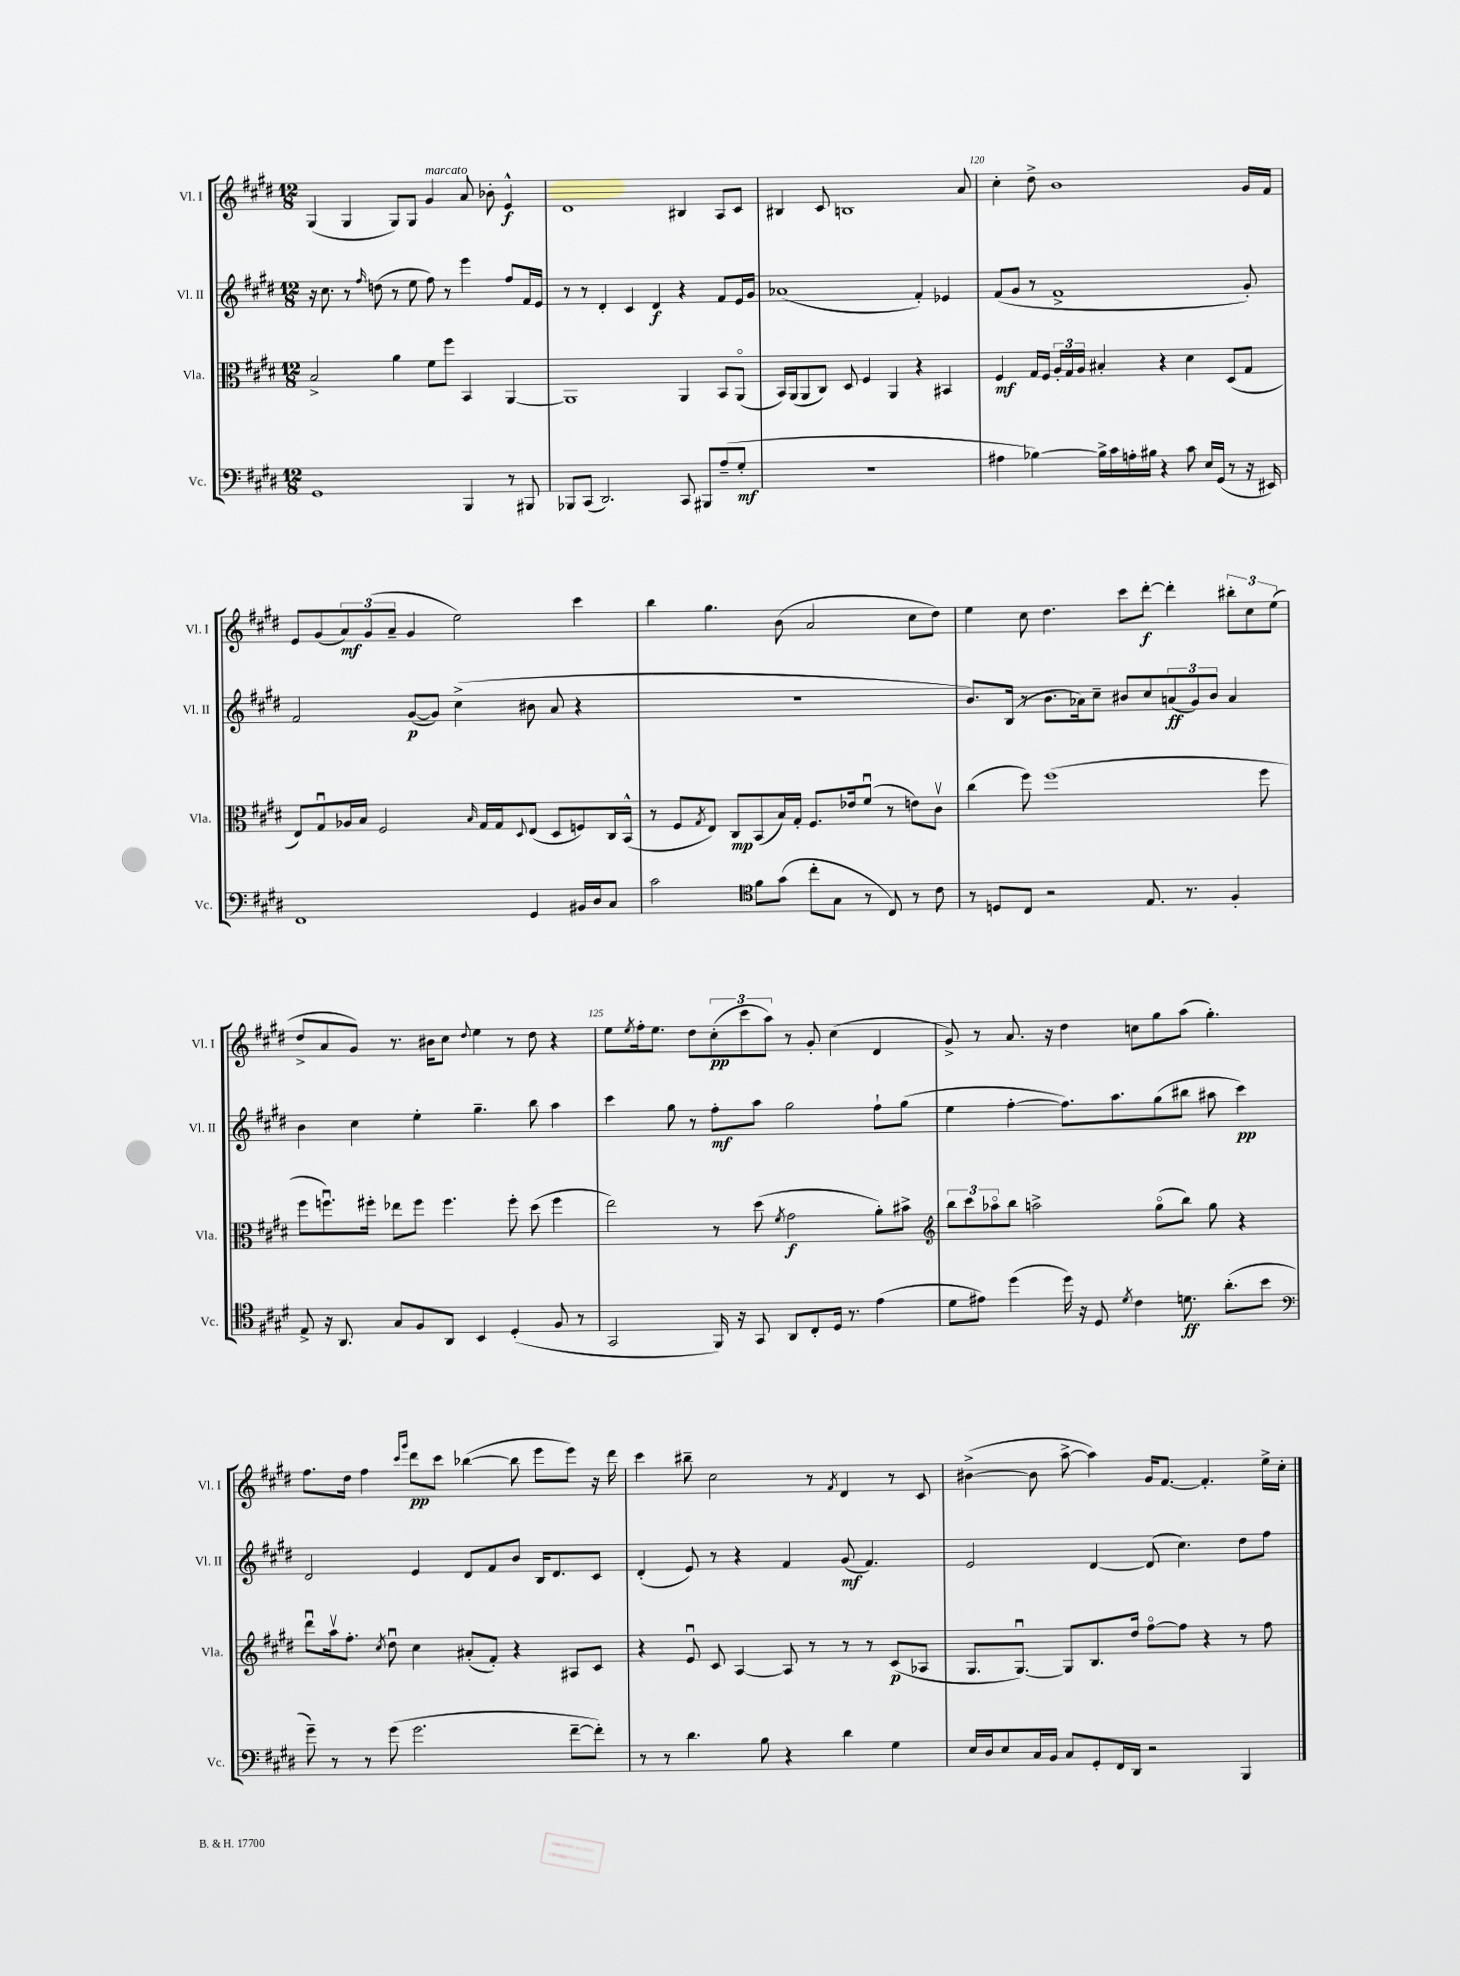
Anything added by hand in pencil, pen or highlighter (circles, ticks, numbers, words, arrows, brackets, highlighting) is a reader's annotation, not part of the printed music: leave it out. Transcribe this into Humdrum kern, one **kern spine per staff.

**kern	**dynam	**kern	**dynam	**kern	**dynam	**kern	**dynam
*part4	*part4	*part3	*part3	*part2	*part2	*part1	*part1
*staff4	*staff4	*staff3	*staff3	*staff2	*staff2	*staff1	*staff1
*I"Vc.	*	*I"Vla.	*	*I"Vl. II	*	*I"Vl. I	*
*I'Vc.	*	*I'Vla.	*	*I'Vl. II	*	*I'Vl. I	*
*clefF4	*	*clefC3	*	*clefG2	*	*clefG2	*
*k[f#c#g#d#]	*	*k[f#c#g#d#]	*	*k[f#c#g#d#]	*	*k[f#c#g#d#]	*
*M12/8	*	*M12/8	*	*M12/8	*	*M12/8	*
=117	=117	=117	=117	=117	=117	=117	=117
1GG#	.	2B^/	.	16r	.	(4G#/	.
.	.	.	.	8.cc#\	.	.	.
.	.	.	.	8r	.	4G#/	.
.	.	.	.	16qqff#/	.	.	.
.	.	.	.	(8ddn\	.	.	.
.	.	4a\	.	8r	.	8G#/L)	.
.	.	.	.	8ee\	.	8G#/J	.
!	!	!	!	!	!	!LO:TX:a:i:t=marcato	!
.	.	8f#\L	.	8ff#\)	.	4g#/	.
.	.	8ff#\J	.	8r	.	.	.
4BBB/	.	4BB/	.	4eee\	.	8a/	.
.	.	.	.	.	.	8b-X'\	.
8r	.	[4AA/	.	8ff#/L	.	4e^^/	f
8BBB#X/	.	.	.	16f#/L	.	.	.
.	.	.	.	16e/JJ	.	.	.
=118	=118	=118	=118	=118	=118	=118	=118
8BBB-X/L	.	1AA]	.	8r	.	1d#	.
(8CC#/J	.	.	.	8r	.	.	.
2.DD#/)	.	.	.	4d#'/	.	.	.
.	.	.	.	4c#/	.	.	.
.	.	.	.	4d#/	f	.	.
8CC#/	.	4AA/	.	4r	.	4B#X/	.
8BBB#X/L	.	.	.	.	.	.	.
(8A~/	.	8BB/L	.	8f#/L	.	8A/L	.
8G#'/J	mf	(8AA/J	.	16e/L	.	8c#/J	.
.	.	.	.	16g#/JJ	.	.	.
=119	=119	=119	=119	=119	=119	=119	=119
1.r	.	16BB/LL)	.	(1a-X	.	4B#X/	.
.	.	(16AA/J	.	.	.	.	.
.	.	8AA/	.	.	.	.	.
.	.	8C#/J)	.	.	.	8c#/	.
.	.	8D#/	.	.	.	1Bn	.
.	.	4F#/	.	.	.	.	.
.	.	4AA/	.	.	.	.	.
.	.	4r	.	4f#'/)	.	.	.
.	.	4BB#X/	.	4e-X/	.	.	.
.	.	.	.	.	.	8a/	.
=120	=120	=120	=120	=120	=120	=120	=120
4A#X\	.	4F#/	mf	(8f#/L	.	4cc#'\	.
.	.	.	.	8g#/J	.	.	.
[4B-X\)	.	16G#/LL	.	8r	.	8dd#^\	.
.	.	16F#/JJ	.	.	.	.	.
.	.	24A'/LL	.	1f#^	.	1b	.
.	.	24G#/	.	.	.	.	.
.	.	24A/JJ	.	.	.	.	.
16B-^\LL]	.	4B#X'/	.	.	.	.	.
16c#\	.	.	.	.	.	.	.
16An'\	.	.	.	.	.	.	.
16B#X\JJ	.	.	.	.	.	.	.
4r	.	4r	.	.	.	.	.
8c#\	.	4d#\	.	.	.	.	.
16E/LL	.	.	.	.	.	.	.
(16GG#/JJ	.	.	.	.	.	.	.
8r	.	(8D#/L	.	.	.	.	.
16r	.	8G#/J	.	8g#'/)	.	16g#/LL	.
16EE#X/)	.	.	.	.	.	16f#/JJ	.
!!LO:LB:g=z
=121	=121	=121	=121	=121	=121	=121	=121
1FF#	.	8E/L)	.	2f#/	.	8e/L	.
.	.	8G#u/	.	.	.	(8g#/	.
.	.	16A-X/L	.	.	.	12a/)	mf
.	.	16B/JJ	.	.	.	.	.
.	.	.	.	.	.	(12g#/	.
.	.	2F#/	.	.	.	.	.
.	.	.	.	.	.	12a~/J	.
.	.	.	.	([8g#/L	p	4g#/	.
.	.	.	.	8g#/J])	.	.	.
.	.	.	.	(4cc#^\	.	2ee\)	.
.	.	16qqB/	.	.	.	.	.
.	.	16G#/LL	.	.	.	.	.
.	.	16G#/J	.	.	.	.	.
.	.	8qqD#/	.	.	.	.	.
4GG#/	.	(8E/J	.	8b#X\	.	.	.
.	.	8D#/L	.	8a/	.	.	.
16BB#X/LL	.	8Fn/)	.	4r	.	4ccc#\	.
16D#/J	.	.	.	.	.	.	.
8C#/J	.	16C#/L	.	.	.	.	.
.	.	(16BB^^/JJ	.	.	.	.	.
=122	=122	=122	=122	=122	=122	=122	=122
2c#\	.	8r	.	1.r	.	4bb\	.
.	.	8F#/L	.	.	.	.	.
.	.	8qG#/	.	.	.	.	.
.	.	8E/J)	.	.	.	4.gg#\	.
.	.	8C#/L	mp	.	.	.	.
*clefC4	*	*	*	*	*	*	*
8f#\L	.	(8BB/	.	.	.	.	.
(8g#\J	.	16B/L)	.	.	.	(8b\	.
.	.	16G#'/JJ	.	.	.	.	.
8cc#'\L	.	8.F#/L	.	.	.	2a/	.
8G#\J	.	.	.	.	.	.	.
.	.	16e-X/k	.	.	.	.	.
8r	.	(8f#u/J	.	.	.	.	.
8C#/)	.	8r	.	.	.	.	.
8r	.	8en\L)	.	.	.	8cc#\L	.
8c#\	.	8c#v\J	.	.	.	8dd#\J)	.
=123	=123	=123	=123	=123	=123	=123	=123
8r	.	(4cc#\	.	8.b/L)	.	4ee\	.
8Dn/L	.	.	.	.	.	.	.
.	.	.	.	(16B/Jk	.	.	.
8C#/J	.	8ff#\)	.	8r	.	8cc#\	.
2r	.	(1ff#	.	8.b\L	.	4.dd#\	.
.	.	.	.	16a-X\k)	.	.	.
.	.	.	.	8cc#~\J	.	.	.
.	.	.	.	8b#X/L	.	8ccc#\L	.
8.E/	.	.	.	8cc#/	.	[8ddd#'\J	f
.	.	.	.	(12an/	ff	4ddd#'\]	.
8.r	.	.	.	.	.	.	.
.	.	.	.	12g#/)	.	.	.
.	.	.	.	12b#/J	.	.	.
4F#'/	.	.	.	4a/	.	12bb#X'\L	.
.	.	.	.	.	.	12cc#\	.
.	.	8ff#\	.	.	.	.	.
.	.	.	.	.	.	(12ee\J	.
!!LO:LB:g=z
=124	=124	=124	=124	=124	=124	=124	=124
8E^/	.	8ff#\L	.	4b\	.	8dd#^/L	.
16r	.	8.ffnu\)	.	.	.	8a/	.
8.AA/	.	.	.	.	.	.	.
.	.	.	.	4cc#\	.	8g#/J)	.
.	.	16ff#X'\Jk	.	.	.	.	.
8G#/L	.	8ee-X\L	.	.	.	8.r	.
8F#/	.	8ff#\J	.	4ee'\	.	.	.
.	.	.	.	.	.	16b#X\KL	.
8AA/J	.	4.ff#\	.	.	.	8cc#\J	.
.	.	.	.	.	.	8qqdd#/	.
4BB/	.	.	.	4.gg#~\	.	4ee\	.
(4D#'/	.	8ff#'\	.	.	.	8r	.
.	.	(8dd#\	.	8bb\	.	8dd#\	.
8F#/	.	4ff#\	.	4aa\	.	4r	.
8r	.	.	.	.	.	.	.
=125	=125	=125	=125	=125	=125	=125	=125
2GG#/	.	2ee\)	.	4ccc#\	.	8ee\L	.
.	.	.	.	.	.	8qee/	.
.	.	.	.	.	.	16ff#'\k	.
.	.	.	.	.	.	8.ee\J	.
.	.	.	.	8gg#\	.	.	.
.	.	.	.	8r	.	8dd#\L	.
16FF#/)	.	8r	.	8ff#'\L	mf	(12cc#'\	pp
16r	.	.	.	.	.	.	.
.	.	.	.	.	.	12ccc#\	.
8GG#/	.	(8dd#\	.	8aa\J	.	.	.
.	.	.	.	.	.	12aa\J)	.
.	.	8qf#/	.	.	.	.	.
8AA/L	.	2g#\	f	2gg#\	.	8r	.
8C#'/	.	.	.	.	.	8g#'/	.
16D#/Jk	.	.	.	.	.	(4cc#\	.
8.r	.	.	.	.	.	.	.
(4e\	.	8a'\L)	.	8ff#`\L	.	4d#/	.
.	.	8b#X^\J	.	(8gg#\J	.	.	.
=126	=126	=126	=126	=126	=126	=126	=126
*	*	*clefG2	*	*	*	*	*
8d#\L	.	12bb\L	.	4ee\	.	8g#^/)	.
.	.	12ccc#\	.	.	.	.	.
8e#X\J)	.	.	.	.	.	8r	.
.	.	12aa-X\	.	.	.	.	.
(4dd#\	.	8bb\J	.	[4ff#'\	.	8.a/	.
.	.	2aan^\	.	.	.	.	.
.	.	.	.	.	.	16r	.
16dd#\)	.	.	.	8.ff#\L])	.	4dd#\	.
16r	.	.	.	.	.	.	.
8D#/	.	.	.	.	.	.	.
.	.	.	.	8.aa\	.	.	.
8qd#/	.	.	.	.	.	.	.
4c#\	.	.	.	.	.	8ccn\L	.
.	.	(8gg#\L	.	(8gg#\	.	8gg#\	.
8.dn\	ff	8bb\J)	.	8bb#X\J	.	(8aa\J	.
.	.	8gg#\	.	8aa#X\	.	4.gg#'\)	.
(8.a'\L	.	.	.	.	.	.	.
.	.	4r	.	4ccc#\)	pp	.	.
8b\J	.	.	.	.	.	.	.
!!LO:LB:g=z
=127	=127	=127	=127	=127	=127	=127	=127
*clefF4	*	*	*	*	*	*	*
8g#~\)	.	8ddd#u\L	.	2d#/	.	8.ff#\L	.
8r	.	16aav\k	.	.	.	.	.
.	.	8.ff#'\J	.	.	.	16dd#\Jk	.
8r	.	.	.	.	.	4ff#\	.
.	.	8qcc#/	.	.	.	.	.
(8g#\	.	8dd#u\	.	.	.	.	.
.	.	.	.	.	.	16qqccc#/LL	.
.	.	.	.	.	.	16qqggg#/JJ	.
2.g#\	.	4cc#\	.	4e/	.	8ddd#\L	pp
.	.	.	.	.	.	8ccc#\J	.
.	.	(8a#X'/L	.	8d#/L	.	([4bb-X\	.
.	.	8f#'/J)	.	8f#/	.	.	.
.	.	4r	.	8b/J	.	8bb-\]	.
.	.	.	.	16B/KL	.	8eee\L	.
.	.	.	.	8.d#/	.	.	.
[8f#~\L	.	8A#X/L	.	.	.	8eee\J)	.
8f#'\J])	.	8c#/J	.	8c#/J	.	16r	.
.	.	.	.	.	.	16ddd#\	.
=128	=128	=128	=128	=128	=128	=128	=128
8r	.	4r	.	(4d#'/	.	4ccc#\	.
8r	.	.	.	.	.	.	.
4.d#\	.	8eu/	.	8e/)	.	8bb#X~\	.
.	.	8c#/	.	8r	.	2cc#\	.
.	.	[4A/	.	4r	.	.	.
8B\	.	.	.	.	.	.	.
4r	.	8A/]	.	4f#/	.	.	.
.	.	8r	.	.	.	8r	.
.	.	.	.	.	.	8qf#/	.
4d#\	.	8r	.	(8g#/	mf	4d#/	.
.	.	8r	.	4.f#/)	.	.	.
4G#\	.	(8c#/L	p	.	.	8r	.
.	.	8A-X/J	.	.	.	8c#/	.
=129	=129	=129	=129	=129	=129	=129	=129
16E/LL	.	8.G#/L	.	2e/	.	([4b#X^\	.
16D#/J	.	.	.	.	.	.	.
8E/	.	.	.	.	.	.	.
.	.	[8.G#u/J)	.	.	.	.	.
16C#/L	.	.	.	.	.	8b#\]	.
16BB/JJ	.	.	.	.	.	.	.
8C#/L	.	8G#/L]	.	.	.	[8aa^\	.
8GG#'/	.	8.B/	.	[4d#/	.	4aa\])	.
16FF#/L	.	.	.	.	.	.	.
16DD#/JJ	.	16dd#/Jk	.	.	.	.	.
2r	.	[8ff#\L	.	(8d#/]	.	16g#/KL	.
.	.	.	.	.	.	[8.f#/J	.
.	.	8ff#\J]	.	4.cc#\)	.	.	.
.	.	4r	.	.	.	4.f#'/]	.
4BBB/	.	8r	.	8dd#\L	.	.	.
.	.	8ff#\	.	8ff#\J	.	16ee^\LL	.
.	.	.	.	.	.	16cc#'\JJ	.
==	==	==	==	==	==	==	==
*-	*-	*-	*-	*-	*-	*-	*-
